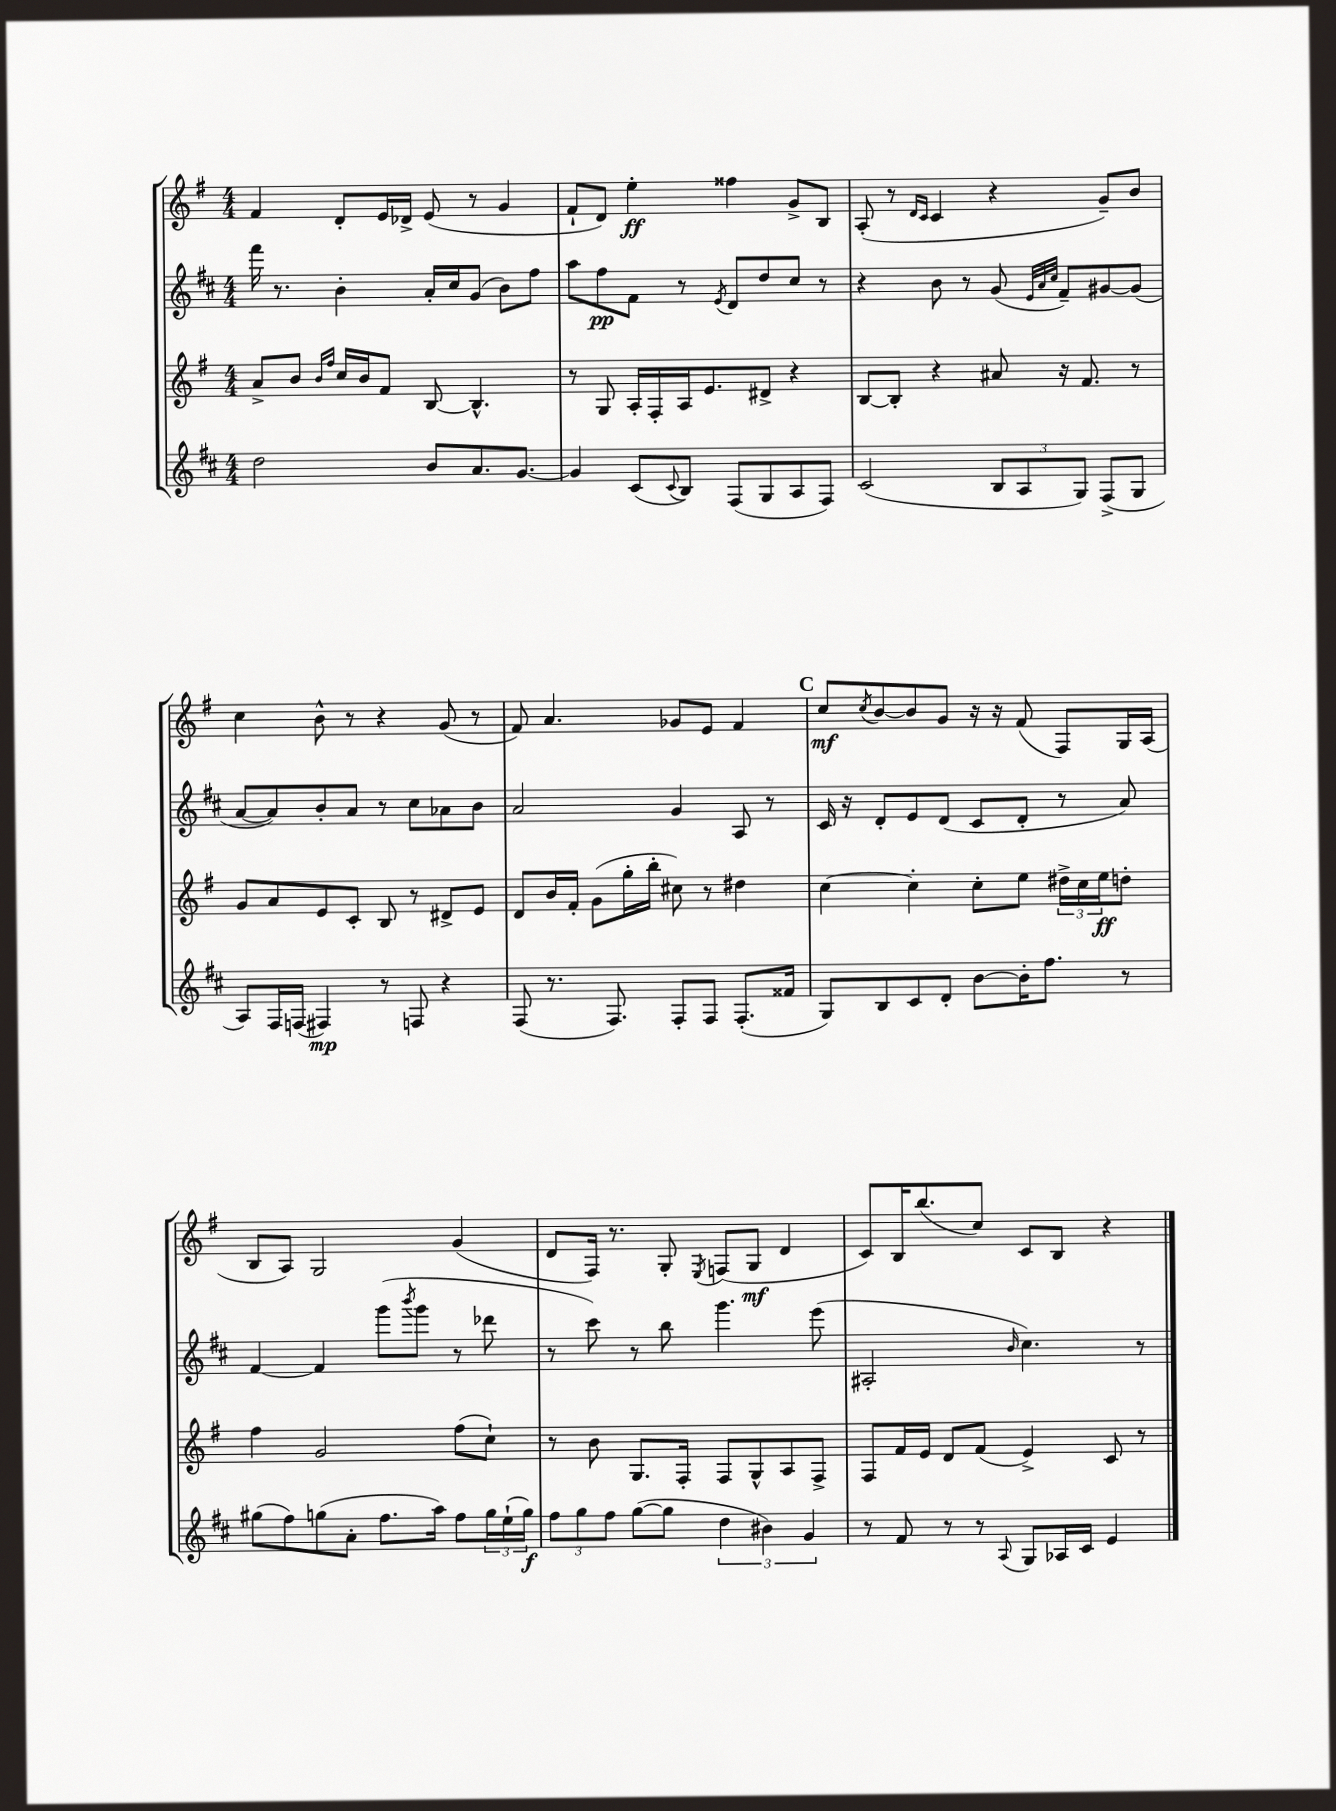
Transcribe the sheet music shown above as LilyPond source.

<<
\new StaffGroup <<
\new Staff = "s0" {
    \clef treble \key g \major \numericTimeSignature \time 4/4
    fis'4 d'8-. e'16 des'16-> e'8( r8 g'4 |
    fis'8-! d'8) e''4-.\ff fisis''4 g'8-> b8 |
    a8-.( r8 \grace { d'16 c'16 } c'4 r4 g'8--) b'8 |
    c''4 b'8-^ r8 r4 g'8( r8 |
    fis'8) a'4. ges'8 e'8 fis'4 |
    \mark \markup { \bold "C" } c''8\mf \acciaccatura { c''8 } b'8~ b'8 g'8 r16 r16 fis'8( fis8) g16 a16( |
    b8 a8) g2 g'4( |
    d'8 fis16) r8. g8-. \acciaccatura { e8 } f8( g8\mf d'4 |
    c'8) b16 b''8.( c''8) c'8 b8 r4 \bar "|." |
}
\new Staff = "s1" {
    \clef treble \key d \major \numericTimeSignature \time 4/4
    fis'''16 r8. b'4-. a'16-. cis''16 g'8( b'8) fis''8 |
    a''8 fis''8\pp fis'8 r8 \acciaccatura { e'8 } d'8 d''8 cis''8 r8 |
    r4 b'8 r8 g'8( \grace { e'32 a'32 cis''32 } fis'8--) gis'8~ gis'8( |
    a'8~ a'8) b'8-. a'8 r8 cis''8 aes'8 b'8 |
    a'2 g'4 a8 r8 |
    \mark \markup { \bold "C" } cis'16 r16 d'8-. e'8 d'8( cis'8 d'8-. r8 a'8) |
    fis'4~ fis'4 g'''8( \acciaccatura { b'''8 } g'''8 r8 des'''8 |
    r8 cis'''8) r8 b''8 g'''4. e'''8( |
    ais2-. \grace { b'16 } cis''4.) r8 \bar "|." |
}
\new Staff = "s2" {
    \clef treble \key g \major \numericTimeSignature \time 4/4
    a'8-> b'8 \grace { b'16 fis''16 } c''16 b'16 fis'8 b8~ b4.-^ |
    r8 g8 a16-. fis16-. a16 e'8. dis'8-> r4 |
    b8~ b8-. r4 ais'8 r16 fis'8. r8 |
    g'8 a'8 e'8 c'8-. b8 r8 dis'8-> e'8 |
    d'8 b'16 fis'16-. g'8( g''16-. b''16-. cis''8) r8 dis''4 |
    \mark \markup { \bold "C" } c''4~ c''4-. c''8-. e''8 \tuplet 3/2 { dis''16-> c''16 e''16\ff } d''8-. |
    fis''4 g'2 fis''8( c''8-!) |
    r8 b'8 g8. fis16-. fis8 g8-^ a8 fis8-> |
    fis8 fis'16 e'16 d'8 fis'8( e'4->) c'8 r8 \bar "|." |
}
\new Staff = "s3" {
    \clef treble \key d \major \numericTimeSignature \time 4/4
    d''2 b'8 a'8. g'8.~ |
    g'4 cis'8( \appoggiatura { cis'8 } b8) fis8( g8 a8 fis8) |
    cis'2( \tuplet 3/2 { b8 a8 g8) } fis8->( g8 |
    a8) fis16 f16( fis4\mp) r8 f8 r4 |
    fis8( r8. fis8.) fis8-. fis8 fis8.-.( fisis'16 |
    \mark \markup { \bold "C" } g8) b8 cis'8 d'8-. b'8~ b'16-. fis''8. r8 |
    gis''8( fis''8) g''8( a'8-. fis''8. a''16) fis''8 \tuplet 3/2 { g''16 e''16-!( g''16\f) } |
    \tuplet 3/2 { fis''8 g''8 fis''8 } g''8~( g''8 \tuplet 3/2 { d''4 bis'4) g'4 } |
    r8 fis'8 r8 r8 \appoggiatura { a8 } g8 aes16 cis'16 e'4 \bar "|." |
}
>>
>>
\layout { \context { \Score \remove "Bar_number_engraver" } }
